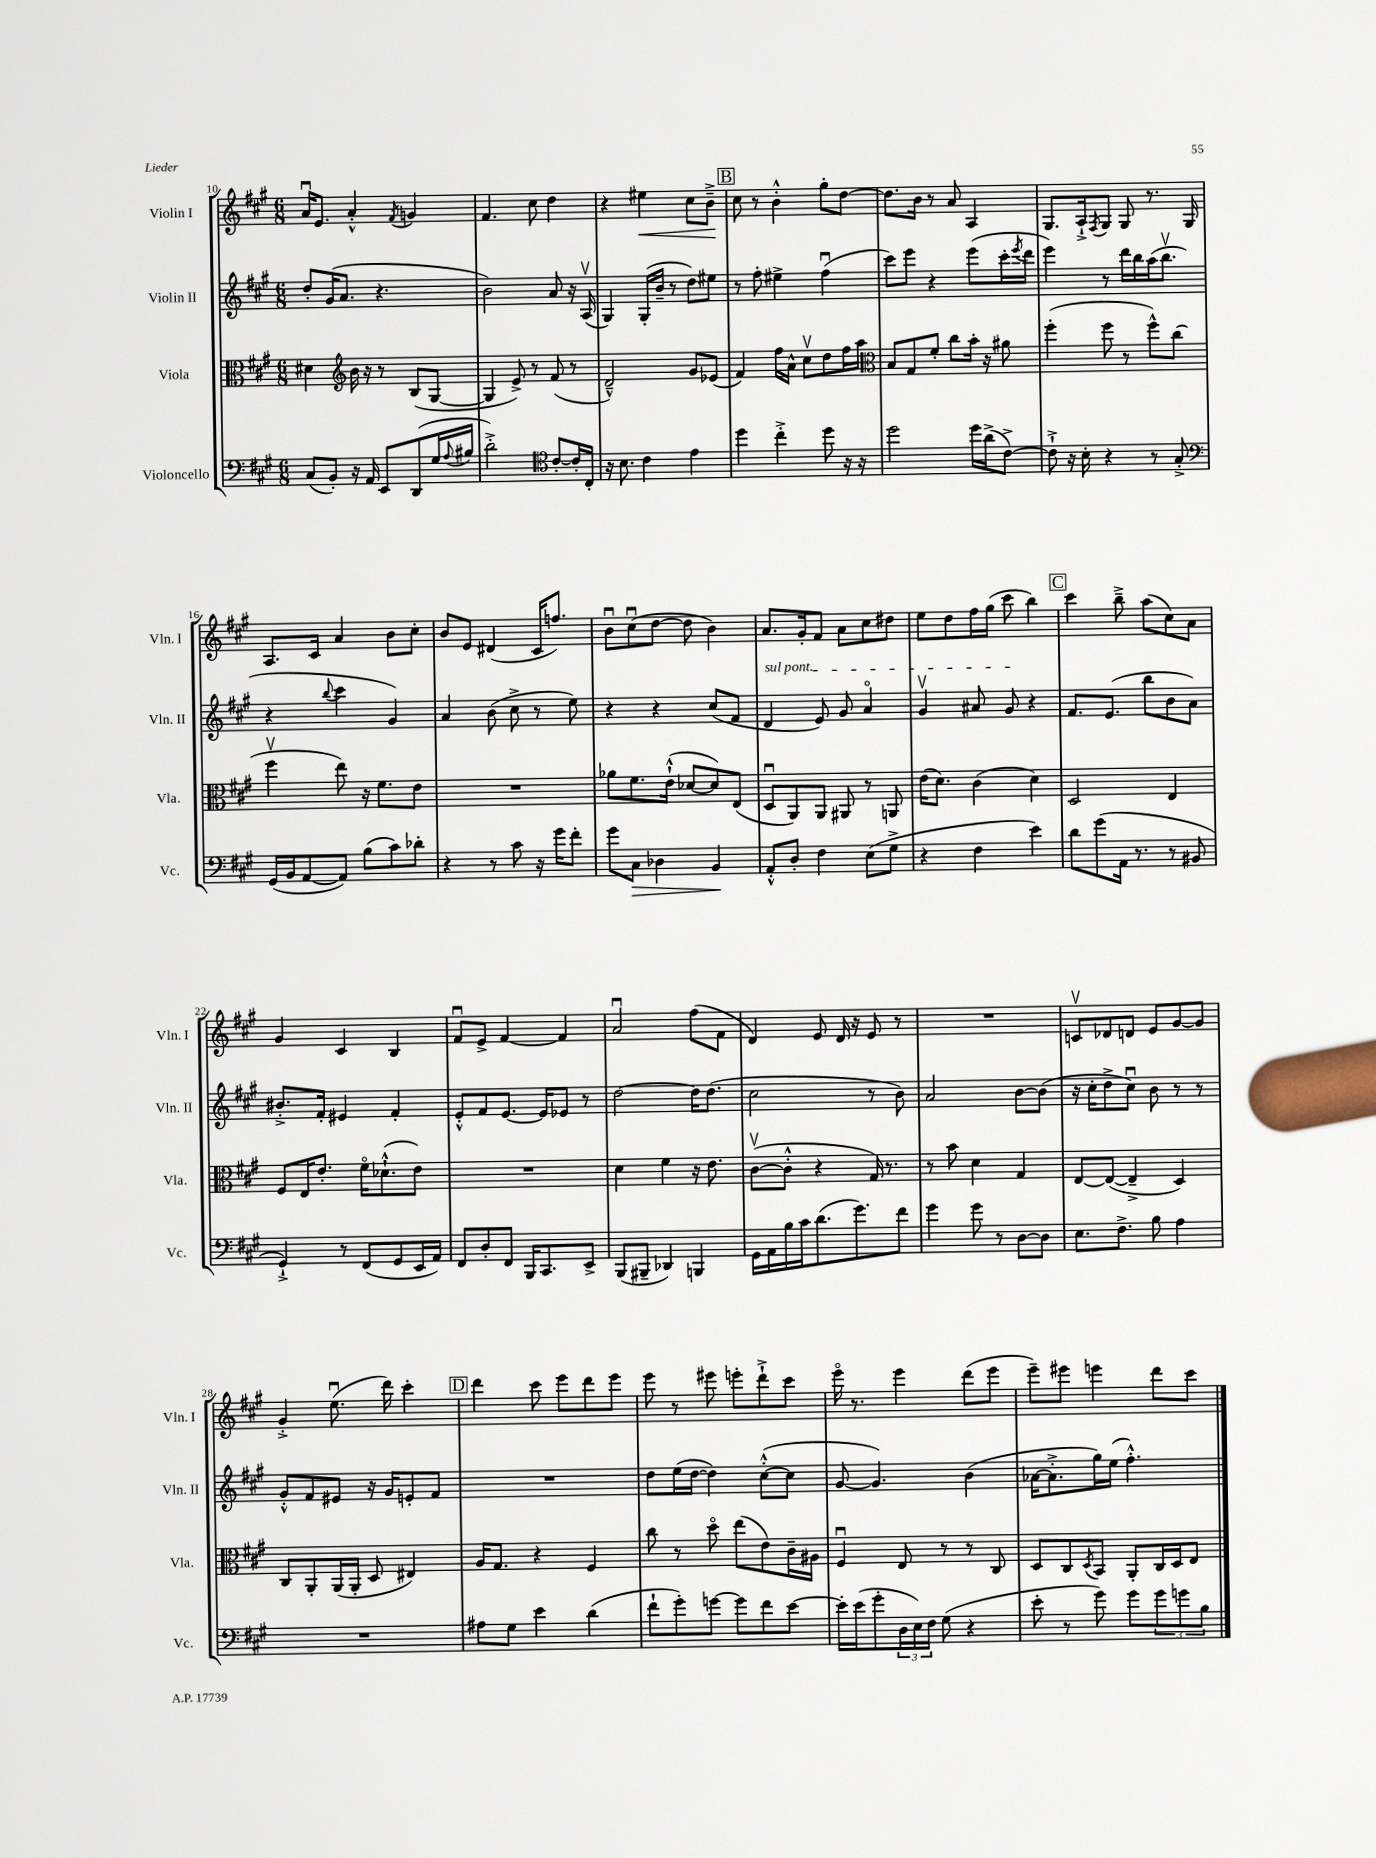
<<
\new StaffGroup <<
\new Staff = "s0" \with { instrumentName = "Violin I" shortInstrumentName = "Vln. I" } {
    \clef treble \key a \major \numericTimeSignature \time 6/8
    a'16\downbow e'8. a'4-.-^ \acciaccatura { fis'8 } g'4 |
    fis'4. cis''8 d''4 |
    r4 eis''4\< cis''8 b'8--->\! |
    \mark \markup { \box "B" } cis''8 r8 b'4-.-^ gis''8-. d''8~ |
    d''8. b'16 r8 a'8 a4 |
    gis8. a16-!-> \acciaccatura { fis8 } gis8 gis8 r8. gis16 |
    a8. cis'16 a'4 b'8 cis''8-. |
    b'8 e'8 dis'4( cis'16 f''8.) |
    b'8\downbow cis''8\downbow( d''8~ d''8 b'4) |
    a'8. gis'16-. fis'8 a'8 cis''8 dis''8 |
    e''8 d''8 fis''16 gis''16( cis'''8 b''4) |
    \mark \markup { \box "C" } cis'''4 b''8---> a''8( cis''8) a'8 |
    gis'4 cis'4 b4 |
    fis'8\downbow e'8-> fis'4~ fis'4 |
    a'2\downbow fis''8( fis'8 |
    d'4) e'8 d'16 r16 e'8 r8 |
    R2. |
    c'8\upbow des'8 d'8 e'8 gis'8~ gis'8 |
    gis'4-.-> e''8.\downbow( d'''16) cis'''4-. |
    \mark \markup { \box "D" } d'''4 cis'''8 e'''8 d'''8 e'''8 |
    e'''8 r8 eis'''8 e'''8-. d'''8-!-> cis'''8 |
    e'''16\flageolet r8. e'''4 d'''8( e'''8 |
    e'''8--) eis'''8 e'''4 d'''8 cis'''8 \bar "|." |
}
\new Staff = "s1" \with { instrumentName = "Violin II" shortInstrumentName = "Vln. II" } {
    \clef treble \key a \major \numericTimeSignature \time 6/8
    d''8-. gis'16( a'8. r4. |
    b'2) a'8 r16 a16\upbow( |
    gis4) gis16-.( b'16-- r8 d''8) eis''8 |
    \mark \markup { \box "B" } r8 fis''8-. eis''4-> fis''4\downbow( |
    cis'''8) e'''8 r4 e'''8( cis'''16-. \acciaccatura { e'''8 } d'''16 |
    e'''4) r8 d'''16 b''16 a''16( b''8.\upbow |
    r4 \appoggiatura { b''8 } cis'''4 gis'4) |
    a'4 b'8( cis''8-> r8 e''8) |
    r4 r4 cis''8( fis'8 |
    \once \override TextSpanner.bound-details.left.text = \markup { \italic "sul pont." } d'4\startTextSpan e'8) gis'8 a'4\flageolet |
    gis'4\upbow ais'8 gis'8\stopTextSpan r4 |
    \mark \markup { \box "C" } fis'8. e'8.( b''8 b'8 a'8) |
    bis'8.-.-> fis'16-. eis'4 fis'4-. |
    e'8-.-^ fis'8 e'8.~ e'16 ees'8 r8 |
    d''2~ d''16 d''8.( |
    cis''2 r8 b'8) |
    a'2 b'8~ b'8( |
    r16 cis''16-. d''8-> cis''8\downbow) b'8 r8 r8 |
    gis'8-.-^ fis'8 eis'8 r16 gis'16 e'8-. fis'8 |
    \mark \markup { \box "D" } R2. |
    d''8 e''16( d''16~ d''4) cis''8~-.-^( cis''8 |
    gis'8~ gis'4.) b'4( |
    aes'16~ aes'8.-.-> gis''16) e''16( fis''4.-.-^) \bar "|." |
}
\new Staff = "s2" \with { instrumentName = "Viola" shortInstrumentName = "Vla." } {
    \clef alto \key a \major \numericTimeSignature \time 6/8
    dis'4 \clef treble b'16 r16 r8 b8( gis8~ |
    gis4 e'8->) r8 fis'8( r8 |
    d'2---^) gis'8 ees'8( |
    \mark \markup { \box "B" } fis'4) fis''16 a'16-^ cis''8\upbow d''8 fis''16 a''16 |
    \clef alto b8 gis8 fis'8-. cis''8 b'16-. r16 ais'8 |
    fis''4-.( fis''8 r8 fis''8-^) cis''8( |
    fis''4\upbow e''8) r16 fis'8. e'8 |
    R2. |
    aes'8 fis'8. e'16-!-^( des'8~ des'8) e8( |
    d8\downbow a,8) a,8 ais,8 r8 a,8 |
    e'16( d'8.) cis'4( d'4) |
    \mark \markup { \box "C" } d2 e4 |
    fis8 e16 e'8.-. fis'16\flageolet des'8.-!-^( e'8) |
    R2. |
    d'4 fis'4 r16 e'8. |
    cis'8~\upbow( cis'8-.-^ r4 gis16) r8. |
    r8 b'8 d'4 gis4 |
    e8~ e8~( e4---> d4) |
    cis8 a,8-. a,16( a,16-. d8 eis4) |
    \mark \markup { \box "D" } a16 gis8. r4 fis4 |
    cis''8 r8 d''8\flageolet e''8( e'8) cis'16-- ais16 |
    fis4\downbow e8 r8 r8 cis8 |
    d8 cis8 \acciaccatura { d8 } b,8 a,8-. cis16 d16 e8 \bar "|." |
}
\new Staff = "s3" \with { instrumentName = "Violoncello" shortInstrumentName = "Vc." } {
    \clef bass \key a \major \numericTimeSignature \time 6/8
    cis8( b,8-.) r16 a,16 e,8 d,8( gis16 \appoggiatura { a8 } bis16 |
    d'2-.->) \clef tenor cis'8~-. cis'16-. cis16-. |
    r16 b8. cis'4 e'4 |
    \mark \markup { \box "B" } d''4 cis''4-.-> d''8 r16 r16 |
    d''2 d''16 a'16->( cis'8~->) |
    cis'8-!-> r16 b16-. r4 r8 gis8-.-> |
    \clef bass gis,16( b,16 a,8~ a,8) b8( cis'8) des'8-. |
    r4 r8 cis'8 r16 gis'16 fis'8-. |
    gis'8 cis8\> des4 b,4\! |
    a,8-.-^ d8-. fis4 e8( gis8-> |
    r4 fis4 e'4) |
    \mark \markup { \box "C" } d'8 gis'8( a,16 r8. r8 bis,8 |
    gis,4-!->) r8 fis,8( gis,8 e,16 a,16) |
    fis,8 d8-. fis,8 b,,16 cis,8. e,8-> |
    b,,8( bis,,8-- des,4) b,,4 |
    gis,16 a,16 b16 cis'16 d'8.( gis'8.) fis'8 |
    gis'4 gis'8 r8 d8~ d8 |
    e8. fis8.-> b8 a4 |
    R2. |
    \mark \markup { \box "D" } ais8 gis8 e'4 d'4( |
    fis'8-! gis'8-.) g'8~ g'8 fis'8 e'8~ |
    e'16-. e'16( gis'8-. \tuplet 3/2 { d16 e16) fis16 } gis8( r4 |
    e'8-. r8 gis'8) gis'8 \tuplet 3/2 { gis'8 g'8 b8 } \bar "|." |
}
>>
>>
\layout { \context { \Score currentBarNumber = #10 } }
